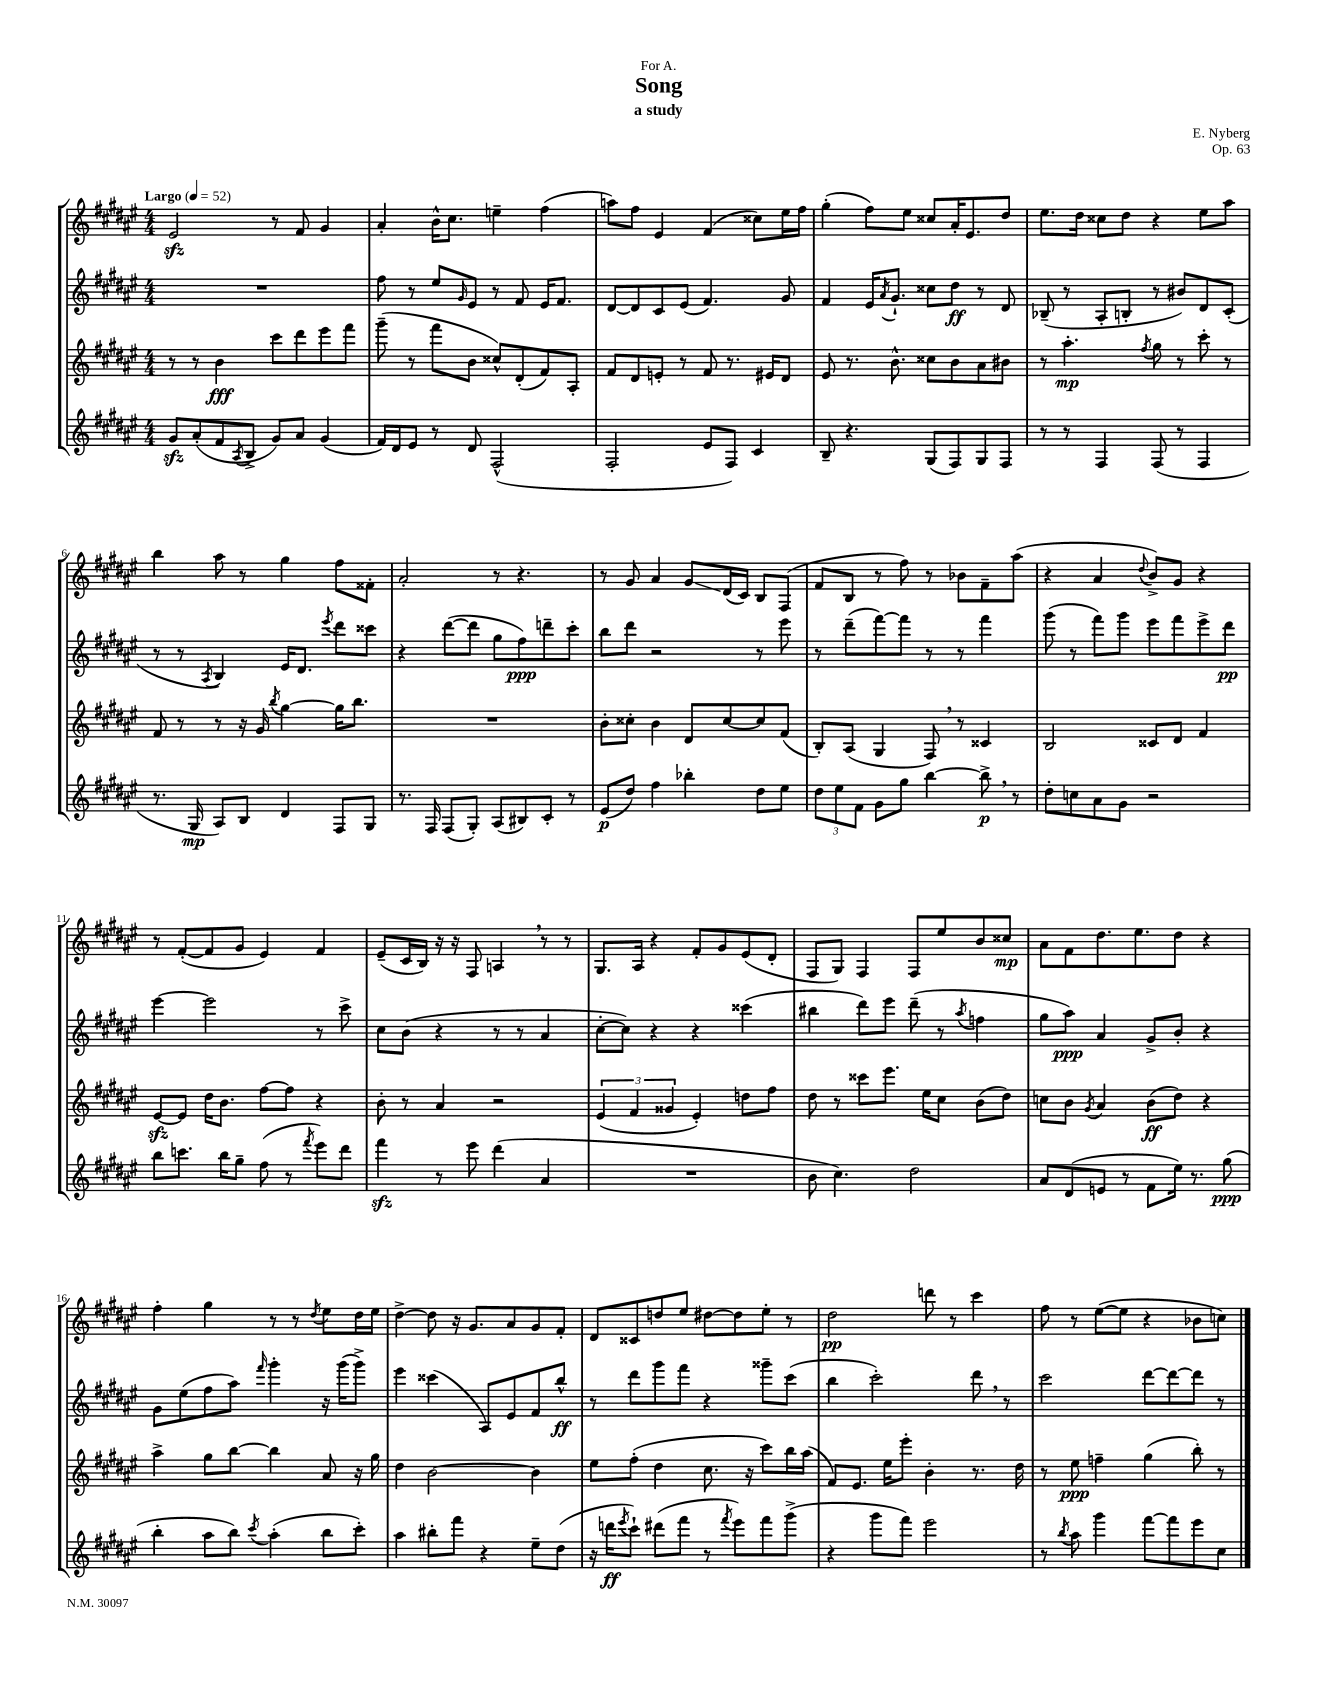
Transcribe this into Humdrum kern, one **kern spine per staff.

**kern	**kern	**kern	**kern
*staff4	*staff3	*staff2	*staff1
*clefG2	*clefG2	*clefG2	*clefG2
*k[f#c#g#d#a#e#]	*k[f#c#g#d#a#e#]	*k[f#c#g#d#a#e#]	*k[f#c#g#d#a#e#]
*M4/4	*M4/4	*M4/4	*M4/4
*MM52	*MM52	*MM52	*MM52
8g#	8r	1r	2e#
(8a#'	8r	.	.
8f#	4b	.	.
8qA#	.	.	.
8B^	.	.	.
8g#)	8ccc#	.	8r
8a#	8ddd#	.	8f#
(4g#	8eee#	.	4g#
.	8fff#	.	.
=	=	=	=
16f#)	(8ggg#~	8ff#	4a#'
16d#	.	.	.
8e#	8r	8r	.
8r	8fff#	8ee#	16b^^
.	.	.	8.cc#
.	.	16qqg#	.
8d#	8b	8e#	.
(2F#^^	8cc##^^)	8r	4ee~
.	(8d#'	8f#	.
.	8f#)	16e#	(4ff#
.	.	8.f#	.
.	8A#'	.	.
=	=	=	=
2F#'	8f#	[8d#	8aa)
.	8d#	8d#]	8ff#
.	8e'	8c#	4e#
.	8r	(8e#	.
8e#	8f#	4.f#)	(4f#
8F#)	8.r	.	.
4c#	.	.	8cc##)
.	16e#	.	.
.	8d#	8g#	16ee#
.	.	.	16ff#
=	=	=	=
8B~	8e#	4f#	(4gg#'
4.r	8.r	.	.
.	.	16e#	8ff#)
.	.	8qa#	.
.	8.b^^	8.g#`	.
.	.	.	8ee#
(8G#	8cc##	8cc##	8cc##
8F#)	8b	8dd#	16a#'
.	.	.	8.e#
8G#	8a#	8r	.
8F#	8b#	8d#	8dd#
=	=	=	=
8r	8r	(8B-~	8.ee#
8r	4.aa#'	8r	.
.	.	.	16dd#
4F#	.	8A#'	8cc##
.	.	8B'	8dd#
.	8qff#	.	.
(8F#	8gg#	8r	4r
8r	8r	8b#)	.
4F#	8ccc#'	8d#	8ee#
.	8r	(8c#'	8aa#
=	=	=	=
8.r	8f#	8r	4bb
.	8r	8r	.
16G#	.	.	.
.	.	8qA#	.
8A#)	8r	4B)	8aa#
8B	16r	.	8r
.	16g#	.	.
.	8qbb	.	.
4d#	[4gg#	16e#	4gg#
.	.	8.d#	.
.	.	8qeee#	.
8F#	16gg#]	8ddd#	8ff#
.	8.bb	.	.
8G#	.	8ccc##	8f##'
=	=	=	=
8.r	1r	4r	2a#'
16F#	.	.	.
(8F#	.	([8ddd#	.
8G#')	.	8ddd#]	.
(8A#	.	8gg#	8r
8B#)	.	8ff#)	4.r
8c#'	.	8ddd~	.
8r	.	8ccc#'	.
=	=	=	=
(8e#	8b'	8bb	8r
8dd#)	8cc##'	8ddd#	8g#
4ff#	4b	2r	4a#
4bb-'	8d#	.	8g#
.	[8cc##	.	(16d#
.	.	.	16c#)
8dd#	8cc##]	8r	8B
8ee#	(8f#	8eee#	(8F#
=	=	=	=
12dd#	8B')	8r	8f#
12ee#	.	.	.
.	(8A#	(8ddd#~	8B
12f#	.	.	.
8g#	4G#	[8fff#)	8r
8gg#	.	8fff#]	8ff#)
[4bb	8F#)	8r	8r
.	8r	8r	8b-
8bb^]	4c##	4fff#	8f#~
8r	.	.	(8aa#
=	=	=	=
8dd#'	2B	(8ggg#	4r
8cc	.	8r	.
8a#	.	8fff#)	4a#
8g#	.	8ggg#	.
.	.	.	8qqdd#
2r	8c##	8eee#	8b^)
.	8d#	8fff#	8g#
.	4f#	8eee#^	4r
.	.	8ddd#	.
=	=	=	=
8bb	[8e#	[4eee#	8r
8.ccc	8e#]	.	([8f#'
.	16dd#	2eee#]	8f#]
16bb	8.b	.	.
8gg#~	.	.	8g#
(8ff#	[8ff#	.	4e#)
8r	8ff#]	.	.
8qfff#	.	.	.
8eee#)	4r	8r	4f#
8ddd#	.	8ccc#^	.
=	=	=	=
4fff#	8b'	8cc#	(8e#~
.	8r	(8b	16c#
.	.	.	16B)
8r	4a#	4r	16r
.	.	.	16r
8eee#	.	.	8F#
(4ddd#	2r	8r	4A
.	.	8r	.
4a#	.	4a#	8r
.	.	.	8r
=	=	=	=
1r	(6e#	[8cc#'	8.G#
.	.	8cc#])	.
.	6f#	.	.
.	.	.	16A#
.	.	4r	4r
.	6g##	.	.
.	4e#')	4r	8f#'
.	.	.	8g#
.	8dd	(4ccc##	(8e#
.	8ff#	.	8d#'
=	=	=	=
8b	8dd#	4bb#	8F#
4.cc#)	8r	.	8G#)
.	8ccc##	8ddd#)	4F#
.	8.eee#	8eee#	.
2dd#	.	(8ddd#~	8F#
.	16ee#	.	.
.	8cc#	8r	8ee#
.	.	8qaa#	.
.	(8b	4ff	8b
.	8dd#)	.	8cc##
=	=	=	=
8a#	8cc	8gg#	8a#
(8d#	8b	8aa#)	8f#
.	8qg#	.	.
8e	4a#	4a#	8.dd#
8r	.	.	.
.	.	.	8.ee#
8f#	(8b	8g#^	.
16ee#)	8dd#)	8b'	8dd#
8.r	.	.	.
.	4r	4r	4r
(8gg#	.	.	.
=	=	=	=
4bb'	4aa#^	8g#	4ff#'
.	.	(8ee#	.
8aa#	8gg#	8ff#	4gg#
8bb)	[8bb	8aa#)	.
8qccc#	.	16qqfff#	.
(4aa#'	4bb]	4ggg#'	8r
.	.	.	8r
.	.	.	8qdd#
8bb	8a#	16r	8ee#
.	.	(16ggg#	.
8ccc#')	16r	8ggg#^)	16dd#
.	16gg#	.	16ee#
=	=	=	=
4aa#	4dd#	4eee#	[4dd#^
8bb#'	[2b	(4ccc##	8dd#]
8fff#	.	.	16r
.	.	.	8.g#
4r	.	8A#)	.
.	.	8e#	8a#
8ee#~	4b]	8f#	8g#
(8dd#	.	8bb^^	8f#'
=	=	=	=
16r	8ee#	8r	8d#
16ddd	.	.	.
8qeee#	.	.	.
8ccc#`)	(8ff#'	8ddd#	8c##
(8ddd#	4dd#	8ggg#	8dd
8fff#	.	8fff#	8ee#
8r	8.cc#	4r	[8dd#
8qfff#	.	.	.
8eee#)	.	.	8dd#]
.	16r	.	.
8fff#	8ccc#)	8ggg##~	8ee#'
(8ggg#^	16bb	(8ccc#	8r
.	(16aa#	.	.
=	=	=	=
4r	8f#)	4bb	2dd#
.	8.e#	.	.
8ggg#	.	2ccc#')	.
.	16ee#	.	.
8fff#)	8eee#'	.	.
2eee#	4b'	.	8ddd
.	.	.	8r
.	8.r	8ddd#	4ccc#
.	.	8r	.
.	16dd#	.	.
=	=	=	=
8r	8r	2ccc#	8ff#
8qbb	.	.	.
8aa#	8ee#	.	8r
4ggg#	4ff~	.	([8ee#
.	.	.	8ee#]
[8fff#	(4gg#	[8ddd#	4r
8fff#]	.	8ddd#_	.
8eee#	8bb')	8ddd#]	8b-
8cc#	8r	8r	8cc)
==	==	==	==
*-	*-	*-	*-
